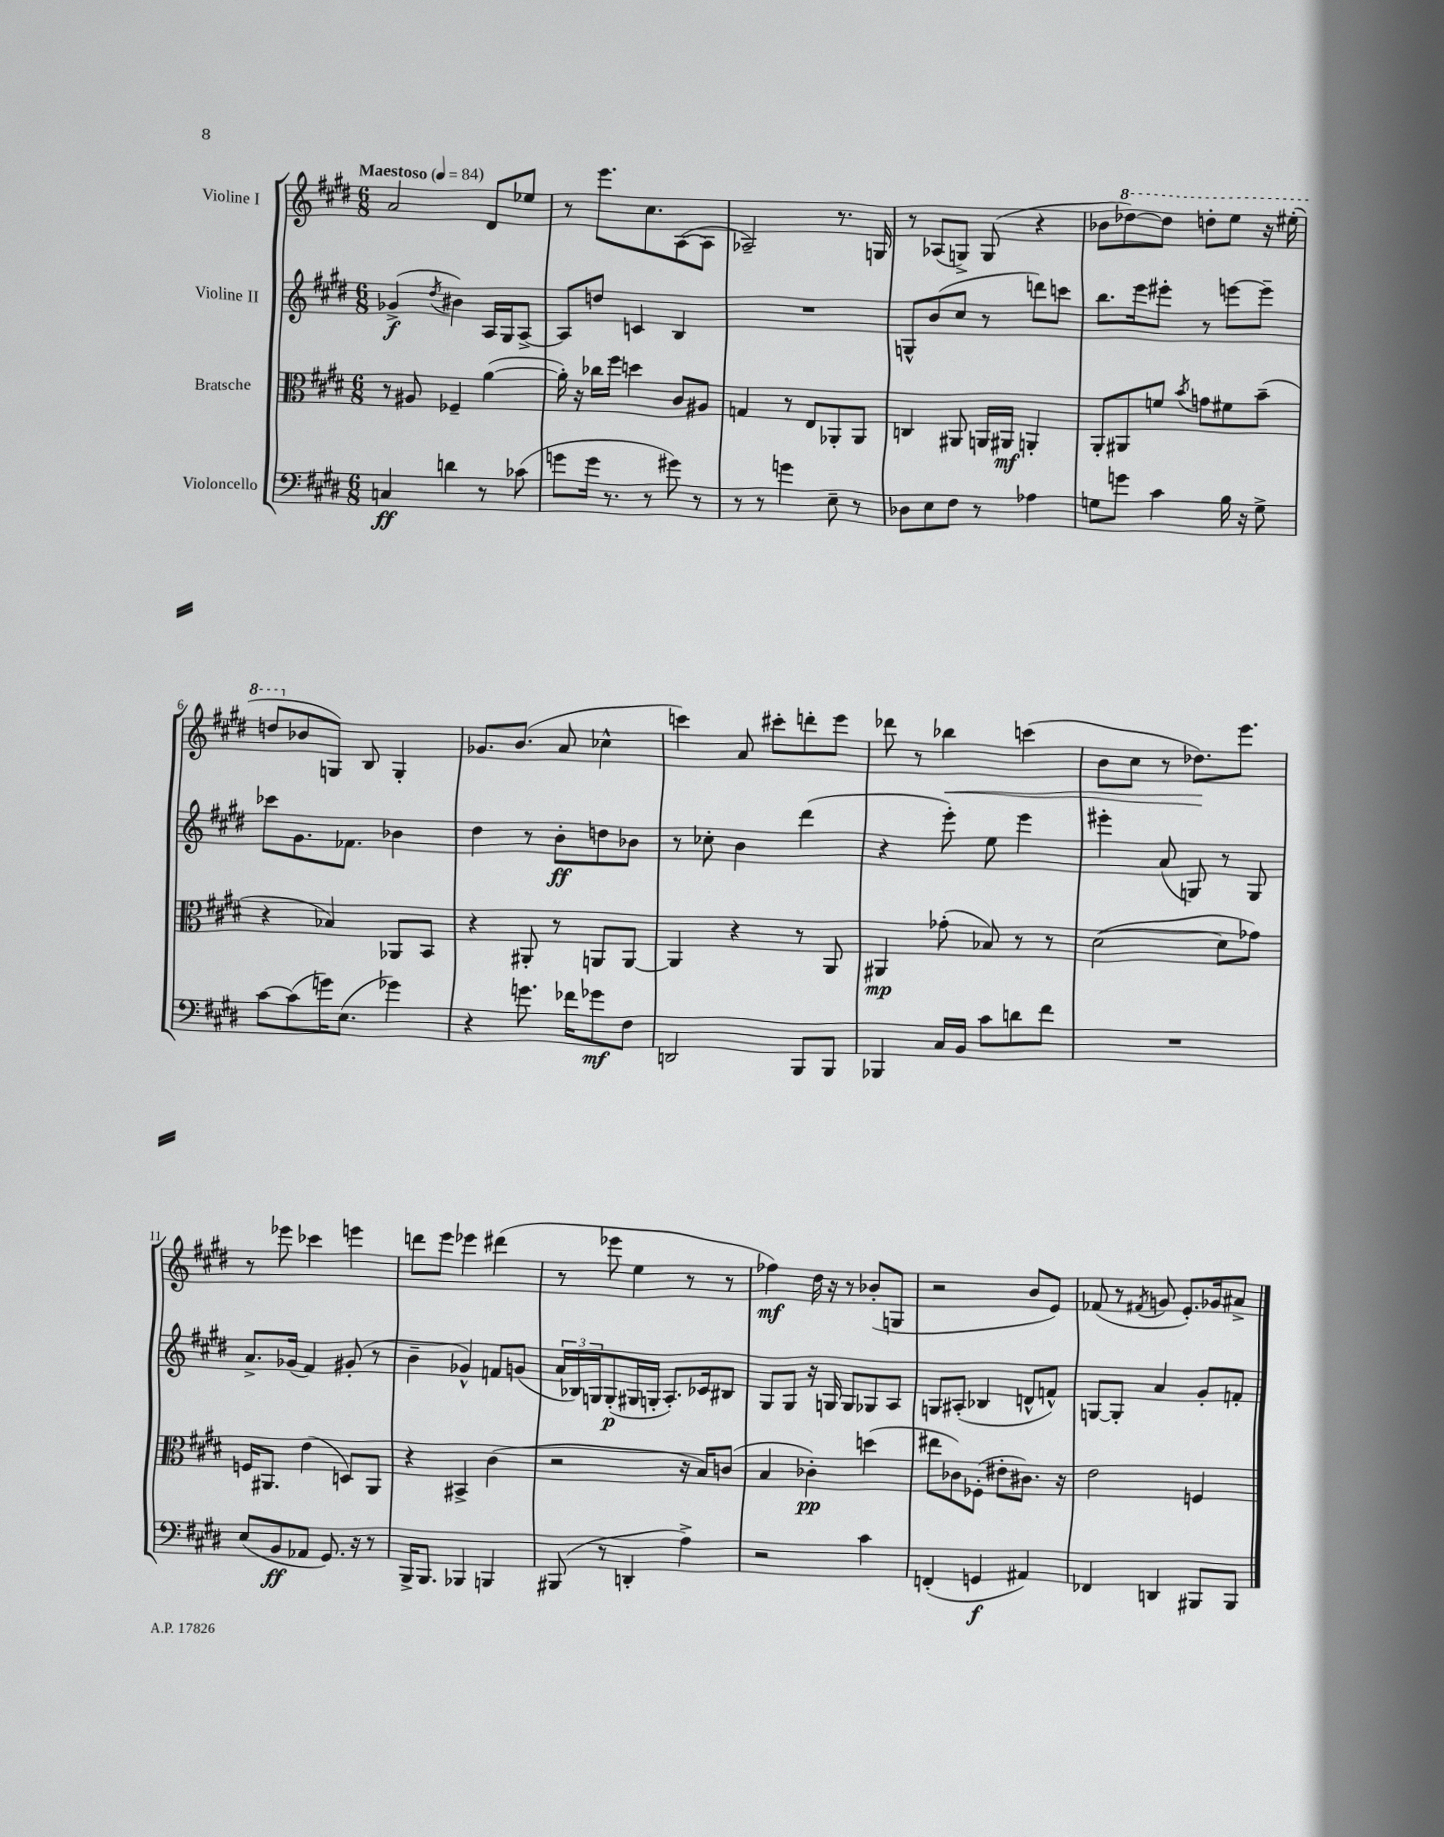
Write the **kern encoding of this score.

**kern	**kern	**kern	**kern
*staff4	*staff3	*staff2	*staff1
*clefF4	*clefC3	*clefG2	*clefG2
*k[f#c#g#d#]	*k[f#c#g#d#]	*k[f#c#g#d#]	*k[f#c#g#d#]
*M6/8	*M6/8	*M6/8	*M6/8
*MM84	*MM84	*MM84	*MM84
4C	8r	(4g-^	2a
.	8A#	.	.
.	.	8qdd#	.
4d	4F-~	4b#)	.
8r	([4a	16A	8d#
.	.	16G#	.
(8c-	.	[8A^	8ee-
=	=	=	=
8g	16a'])	8A]	8r
.	16r	.	.
16g	16cc-	8dd	8.eee
8.r	16ff#	.	.
.	4dd	4c	.
.	.	.	8.cc#
8r	.	.	.
8g#)	8c#	4B	([8A
8r	8A#	.	8A]
=	=	=	=
8r	4G	2.r	2A-~)
8r	.	.	.
4g	8r	.	.
.	8E	.	.
8E~	8AA-'	.	8.r
8r	8AA-	.	.
.	.	.	16G
=	=	=	=
8D-	4C	8G^^	8r
8E	.	(8b	(8A-
8F#	8AA#	8cc#	8G^)
8r	16AA	8r	(8G
.	16AA#	.	.
4A-	4AA'	8ddd)	4r
.	.	8ccc	.
=	=	=	=
8G	8AA'	8.bb	8b-
8g	8AA#	.	[8ddd-)
.	.	16eee	.
4c#	8f	8eee#'	8ddd-]
.	8qb	.	.
.	8g	8r	8ddd'
16B	8f#	[8eee	8eee
16r	.	.	.
8G^	(8b~	8eee~]	16r
.	.	.	(16eee#'
=	=	=	=
[8c#	4r	8ccc-	8ddd
(8c#]	.	8.g#	8b-
16g)	4B-)	.	8G)
(8.E	.	8.f-	.
.	.	.	8B
4g-)	8AA-	4b-	4G'
.	8BB	.	.
=	=	=	=
4r	4r	4dd#	8.g-
.	.	.	(8.b
8.g	8AA#'	8r	.
.	8r	8b'	8a
16f-	.	.	.
8g-	8AA	8dd	4cc-^^
8F#	[8AA	8b-	.
=	=	=	=
2DD	4AA]	8r	4ccc)
.	.	8cc-'	.
.	4r	4b	8a
.	.	.	8ccc#'
8BBB	8r	(4ddd#	8ddd'
8BBB	8AA	.	8eee
=	=	=	=
4BBB-	4AA#	4r	8ddd-
.	.	.	8r
16C#	(8g-'	8eee')	4bb-
16BB	.	.	.
8c#	8B-)	8ee	.
8d	8r	4eee	(4ccc
8f#	8r	.	.
=	=	=	=
2.r	([2d#	4eee#'	8b
.	.	.	8cc#
.	.	(8a	8r
.	.	8G)	8.dd-)
.	8d#]	8r	.
.	.	.	8.eee
.	8g-)	8G	.
=	=	=	=
(8E	16F	8.a^	8r
.	8.AA#	.	.
8BB	.	.	8eee-
.	.	(16g-	.
8AA-	(4e	4f#)	4ccc-
8.GG#)	.	.	.
.	8D)	(8g#'	4eee
16r	.	.	.
8r	8AA#	8r	.
=	=	=	=
16BBB^	4r	4b~	8ddd
8.BBB	.	.	.
.	.	.	8eee
4BBB-	4BB#^	4g-^^)	4eee-
4BBB	(4c#	8f	(4ddd#
.	.	(8g	.
=	=	=	=
(8BBB#	2r	24a	8r
.	.	24B-)	.
.	.	24G	.
8r	.	(8G'	8eee-
4DD'	.	16G#	4ee
.	.	16G'	.
.	.	8.A')	.
4A^)	16r	.	8r
.	16B)	16c-	.
.	(8c	8B#	8r
=	=	=	=
2r	4B	8G#	4ff-)
.	.	8G#	.
.	4c-')	16r	16dd#
.	.	16G	16r
.	.	8G	8r
4c#	(4dd	8G-	(8b-'
.	.	8A	8G
=	=	=	=
(4FF'	8ee#	8G	2r
.	8c-)	(8A#'	.
4GG	(8F-'	4B-	.
.	8e#'	.	.
4AA#)	8.c#)	8d^^	8b
.	.	8f^^)	8e)
.	16r	.	.
=	=	=	=
4FF-	2e	[8G	(8f-
.	.	8G']	8r
.	.	.	8qf#
4DD	.	4a	8g
.	.	.	8.e')
8BBB#	4F	8g#'	.
.	.	.	16g-
8BBB#	.	8f'	8a#^
==	==	==	==
*-	*-	*-	*-
